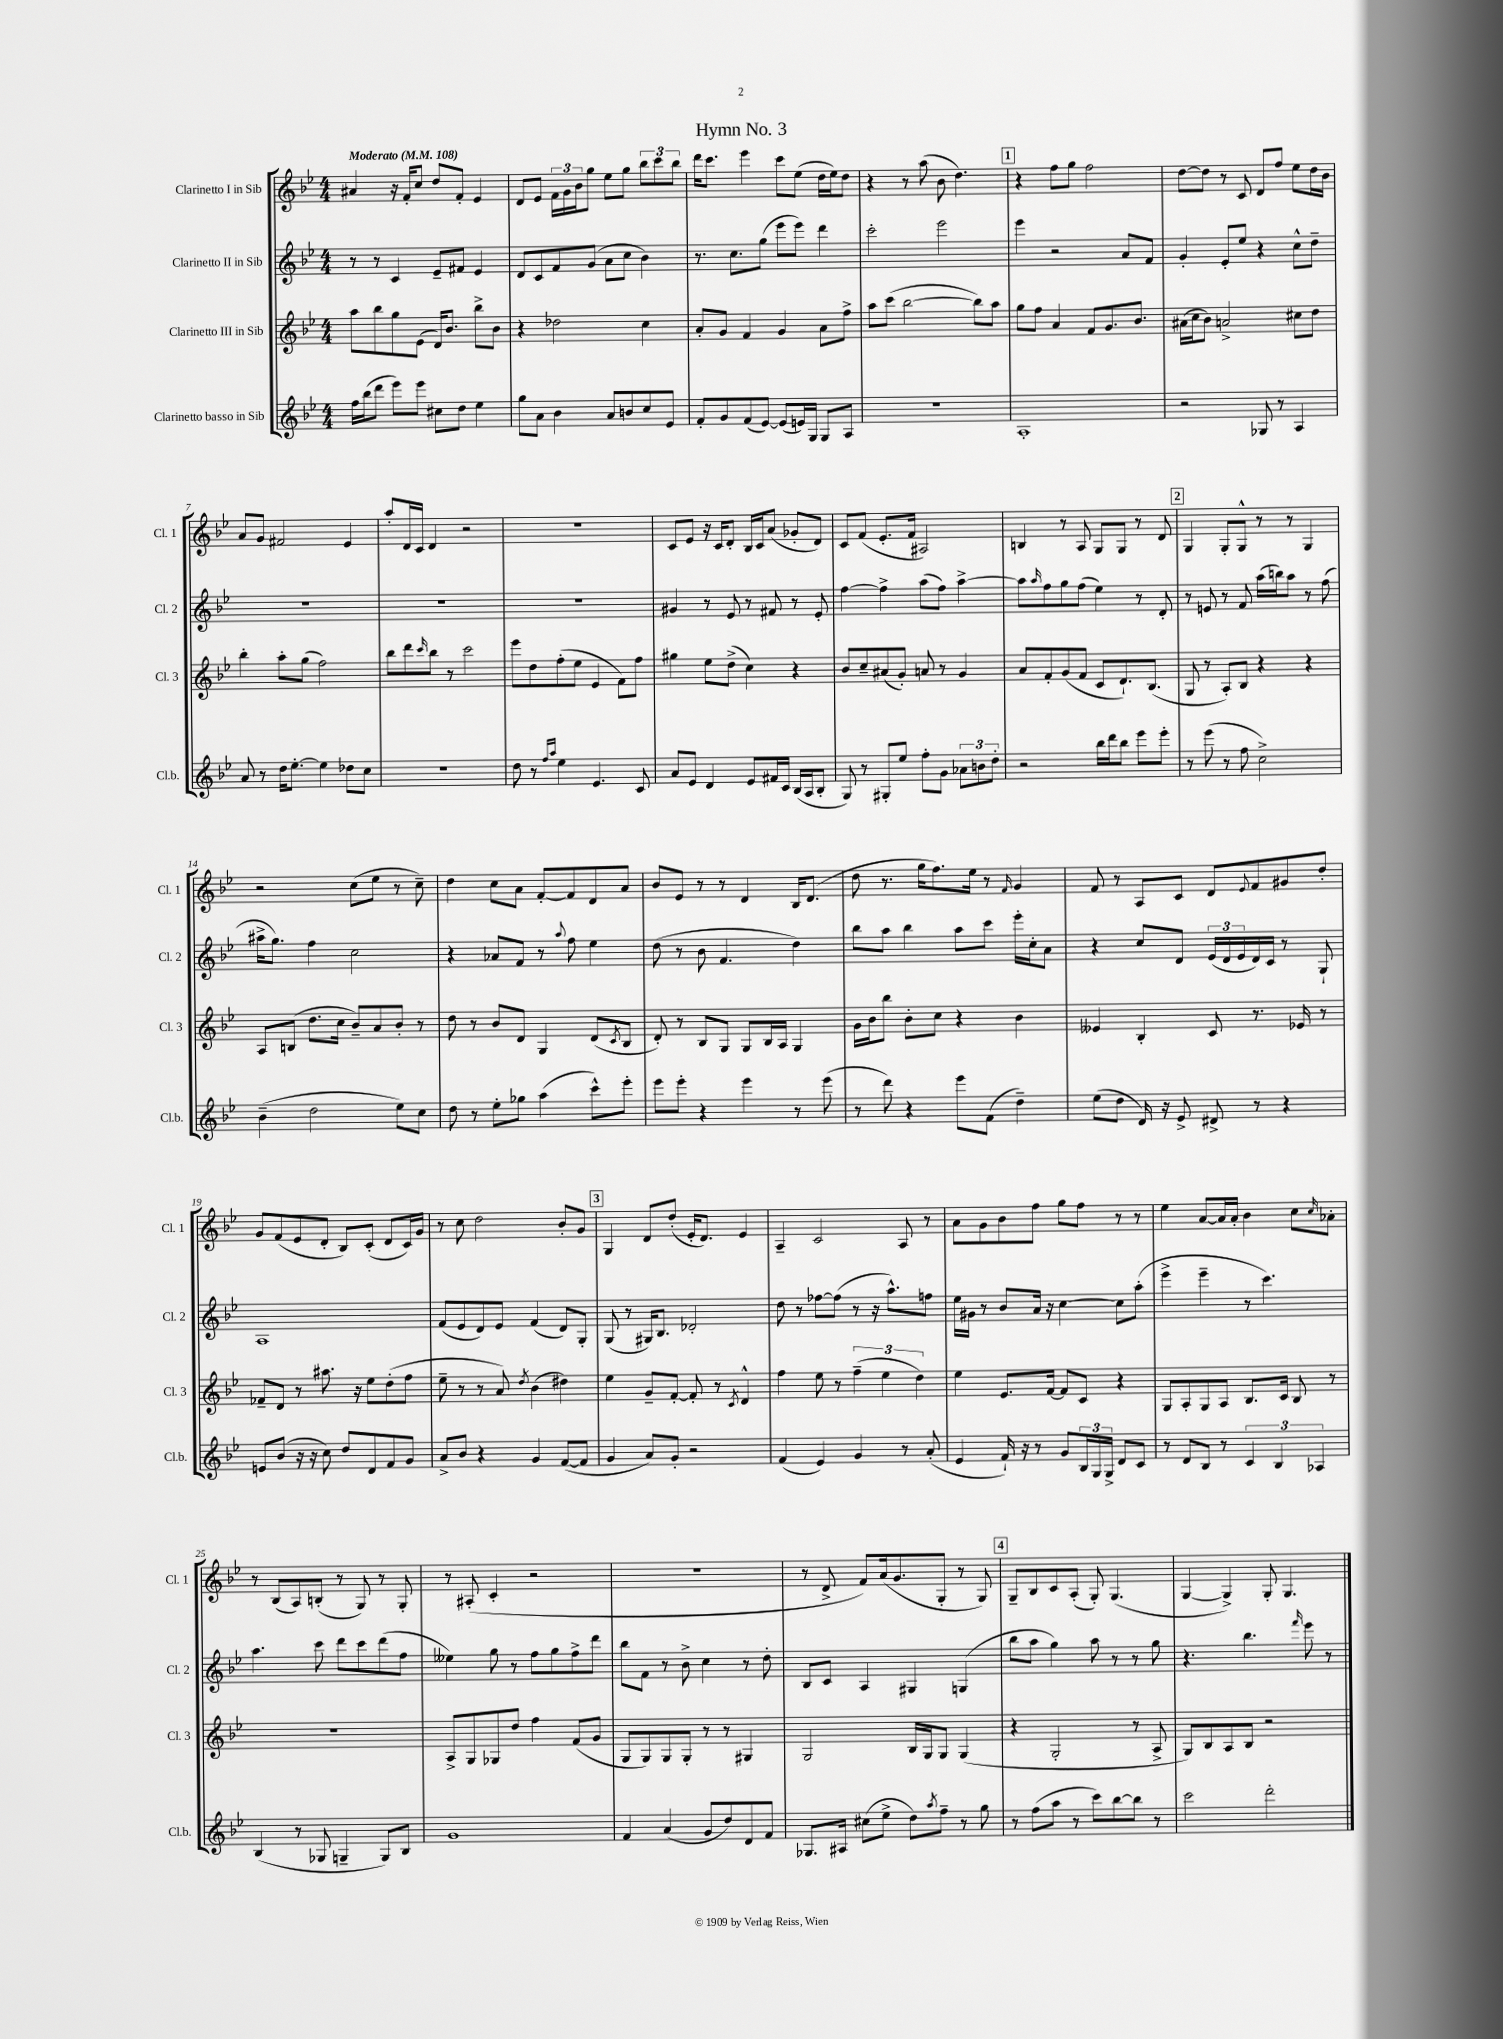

**kern	**kern	**kern	**kern
*staff4	*staff3	*staff2	*staff1
*clefG2	*clefG2	*clefG2	*clefG2
*k[b-e-]	*k[b-e-]	*k[b-e-]	*k[b-e-]
*M4/4	*M4/4	*M4/4	*M4/4
*MM108	*MM108	*MM108	*MM108
16ff\LL	8aa\L	8r	4a#/
(16bb-\J	.	.	.
8ddd\J	8bb-\	8r	.
8eee-\L)	8gg\	4c/	16r
.	.	.	16f'/LK
8eee-\J	(8e-\J	.	8cc/J
8cc#\L	16d/LK)	8e-~/L	8dd/L
.	8.b-/J	.	.
8dd\J	.	8f#/J	8f'/J
4ee-\	8bb-^\L	4e-/	4e-/
.	8b-\J	.	.
=	=	=	=
8gg\L	4r	8d/L	8d/L
8a\J	.	8c/	8e-/J
4b-\	2dd-\	8f/	24f\LL
.	.	.	24g\
.	.	.	24b-\J
.	.	(8g/J	8gg\J
8a/L	.	8a\L	8ee-\L
8b/	.	8cc\J	8gg\J
8cc/	4cc\	4b-\)	12bb-\L
.	.	.	12ccc\
8e-/J	.	.	.
.	.	.	12bb-\J
=	=	=	=
8f'/L	8a'/L	8.r	16ddd\LK
.	.	.	8.ccc\J
8g/	8g/J	.	.
.	.	8.cc\L	.
(8f/	4f/	.	4eee-\
[8e-/J)	.	(8gg\J	.
(8e-/]L	4g/	8eee-\L	8ccc\L
16e/L)	.	8eee-\J)	(8ee-\J
16G/JJ	.	.	.
8G/L	8a\L	4ddd\	16dd\LL
.	.	.	16ee-\J)
8A/J	8ff^\J	.	8dd\J
=	=	=	=
1r	8aa\L	2ccc'\	4r
.	(8ccc\J	.	.
.	[2bb-\	.	8r
.	.	.	(8aa\
.	.	2eee-\	8b-\
.	.	.	4.dd\)
.	8bb-\]L)	.	.
.	8aa\J	.	.
=	=	=	=
1A'	8gg\L	4eee-\	4r
.	8ff\J	.	.
.	4a/	2r	8ff\L
.	.	.	8gg\J
.	8f/L	.	2ff\
.	8.g/	.	.
.	.	8a/L	.
.	8.b-/J	.	.
.	.	8f/J	.
=	=	=	=
2r	(16a#\LL	4g'/	[8dd\L
.	16cc\J	.	.
.	8b-\J)	.	8dd\]J
.	2a^/	8e-'/L	8r
.	.	8ee-/J	8c/
8G-/	.	4r	8d/L
8r	.	.	8ff/J
4A/	8cc#\L	8cc^^\L	8ee-\L
.	8dd\J	8dd~\J	16dd\L
.	.	.	16b-\JJ
=	=	=	=
8a/	4bb-'\	1r	8a/L
8r	.	.	8g/J
16dd\LK	8aa'\L	.	2f#/
[8.ee-'\J	.	.	.
.	(8gg\J	.	.
4ee-\]	2ff\)	.	.
8dd-\L	.	.	4e-/
8cc\J	.	.	.
=	=	=	=
1r	8bb-\L	1r	8aa'/L
.	8ddd\	.	16d/L
.	.	.	16c/JJ
.	16qqccc/	.	.
.	8bb-\J	.	4d/
.	8r	.	.
.	2ccc\	.	2r
=	=	=	=
8dd\	8eee-\L	1r	1r
8r	8dd\	.	.
16qqff/LL	.	.	.
16qqaa/JJ	.	.	.
4ee-\	(8ff'\	.	.
.	8ee-\J	.	.
4.e-/	4e-/	.	.
.	8f\L)	.	.
8c/	8ff\J	.	.
=	=	=	=
8a/L	4gg#\	4g#/	8c/L
8e-/J	.	.	8e-/J
4d/	8ee-\L	8r	16r
.	.	.	16c/LK
.	(8dd^\J	8e-/	8d'/J
8e-/L	4cc\)	8r	16B-/LL
.	.	.	16c/J
16f#/L	.	8f#/	(8a/J
16c/JJ	.	.	.
(16B-/LL	4r	8r	8g-'/L
16A/J	.	.	.
8B-'/J	.	8e-'/	8d/J)
=	=	=	=
8G/)	8b-/L	[4ff\	8c/L
8r	8cc~/	.	(8f/J
8G#'/L	(8a#/	4ff^\]	8.e-'/L
8ee-/J	8g'/J)	.	.
.	.	.	16f/Jk
8ff'\L	8a/	(8aa\L	2A#/)
8g\J	8r	8ff\J)	.
12a-\L	4g/	[4aa^\	.
12b\	.	.	.
12dd'\J	.	.	.
=	=	=	=
2r	8a/L	8aa\]L	4B/
.	.	16qqaa/	.
.	8f'/	8ff\	.
.	(8g/	8gg\	8r
.	8f/J	(8ff\J	8A/
16bb-\LL	8c/L	4ee-\)	8G/L
16ddd\J	.	.	.
8bb-\J	8.d`/)	.	8G/J
8eee-\L	.	8r	8r
.	(8.B-/J	.	.
8eee-'\J	.	8d'/	8d/
=	=	=	=
8r	8G/	8r	4G/
(8eee-\	8r	8e/	.
8r	8A'/L)	8r	8G'/L
8ff\	8B-/J	8f/	8G^^/J
2cc^\)	4r	(16aa\LL	8r
.	.	16bb\J)	.
.	.	8aa\J	8r
.	4r	8r	4G/
.	.	(8ff\	.
=	=	=	=
(4b-~\	8A/L	16aa#^\LK	2r
.	.	8.gg\J)	.
.	(8B/J	.	.
2dd\	8.dd\L	4ff\	.
.	16cc\Jk	.	.
.	8b-~/L)	2cc\	(8cc\L
.	8a/	.	8ee-\J
8ee-\L)	8b-'/J	.	8r
8cc\J	8r	.	8cc~\)
=	=	=	=
8dd\	8dd\	4r	4dd\
8r	8r	.	.
8ee-'\L	8b-/L	8a-/L	8cc\L
8gg-\J	8d/J	8f/J	8a\J
(4aa\	4G/	8r	[8f'/L
.	.	8qqaa/	.
.	.	8ff\	8f/]
8ccc^^\L)	(8d/L	4ee-\	8d/
.	8qc/	.	.
8eee-'\J	8B-/J	.	8a/J
=	=	=	=
8eee-\L	8d'/)	(8dd\	8b-/L
8eee-'\J	8r	8r	8e-/J
4r	8B-/L	8b-\	8r
.	8G/J	4.f/	8r
4eee-\	8G/L	.	4d/
.	16B-/L	.	.
.	16A/JJ	.	.
8r	4G/	4dd\)	16B-/LK
.	.	.	(8.d/J
(8eee-\	.	.	.
=	=	=	=
8r	16g\LL	8bb-\L	8dd\
.	16b-\J	.	.
8ddd\)	8bb-\J	8aa\J	8.r
4r	8b-'\L	4bb-\	.
.	.	.	16gg\LK
.	8cc\J	.	8.ff\)
8eee-\L	4r	8aa\L	.
.	.	.	16ee-\Jk
(8f\J	.	8ccc\J	8r
.	.	.	16qqf/
4dd~\)	4b-\	16eee-'\LL	4g/
.	.	16cc'\J	.
.	.	8a\J	.
=	=	=	=
(8ee-\L	4e--/	4r	8f/
8dd\J	.	.	8r
16d/)	4B-'/	8cc/L	8A/L
16r	.	.	.
8e-^/	.	8d/J	8c/J
8d#^/	8c/	(24e-/LL	8d/L
.	.	24d/	.
.	.	24e-/	.
.	.	.	8qqe-/
8r	8.r	16d/)	8f/
.	.	16c/JJ	.
4r	.	8r	8g#/
.	16e-/	.	.
.	8r	8G`/	8dd'/J
=	=	=	=
8e/L	8f-~/L	1A	8g/L
(8b-/J	8d/J	.	(8f/
16r	8r	.	8e-/
16r	.	.	.
8cc\)	8.aa#\	.	8d'/J
8dd/L	.	.	8B-/L)
.	16r	.	.
8d/	8ee-\L	.	(8c'/J
8f/	(8dd'\	.	8d/L
8g/J	8ff\J	.	16c/L)
.	.	.	16g/JJ
=	=	=	=
8a^/L	8ee-~\	(8f/L	8r
8b-/J	8r	8e-/	8cc\
4r	8r	8d/)	2dd\
.	8a/)	8e-/J	.
.	8qdd/	.	.
4g/	(4b-\	(4f/	.
([8f/L	4dd#\)	8d/L)	8b-'/L
8f/]J	.	8G'/J	8g/J
=	=	=	=
4g/	4ee-\	(8G/	4G/
.	.	8r	.
8a/L)	8g~/L	16G#/LK)	8d/L
.	.	8.B-/J	.
8g'/J	[8f'/J	.	(8dd'/J
2r	8f'/]	2d-'/	16e-'/LK
.	.	.	8.d/J)
.	8r	.	.
.	8qc/	.	.
.	4d^^/	.	4e-/
=	=	=	=
(4f/	4ff\	8dd\	4A~/
.	.	8r	.
4e-/)	8ee-\	[8ff-\L	2c/
.	8r	(8ff-\]J	.
4g/	(6ff~\	8r	.
.	.	16r	.
.	6ee-\	.	.
.	.	8.aa^^\L)	.
8r	.	.	8A/
.	6dd\)	.	.
(8a'/	.	8ff\J	8r
=	=	=	=
4e-/	4ee-\	16ee-\LL	8a\L
.	.	16g#\JJ	.
.	.	8r	8g\
16f`/)	8.e-/L	8b-/L	8b-\
16r	.	.	.
8r	.	16a/Jk	8ff\J
.	[16f/Jk	16r	.
8g/L	8f/]L	[4cc\	8gg\L
24B-/L	8c/J	.	8ff\J
24G/	.	.	.
24G^/JJ	.	.	.
8d/L	4r	8cc\]L	8r
8c/J	.	(8aa'\J	8r
=	=	=	=
8r	8G/L	4eee-^\	4ee-\
8d/L	8A'/	.	.
8B-/J	8G/	4eee-~\	[8a/L
8r	8A/J	.	16a/]L
.	.	.	16a'/JJ
6c/	8.B-/L	8r	4b-\
.	.	4.ccc\)	.
6B-/	.	.	.
.	16c/Jk	.	.
.	8B-/	.	8cc\L
6A-/	.	.	.
.	.	.	16qqcc/
.	8r	.	8a-'\J
=	=	=	=
(4B-/	1r	4.aa\	8r
.	.	.	(8B-/L
8r	.	.	8A/)
8G-/	.	8ccc\	(8B'/J
4G~/	.	8ddd\L	8r
.	.	8ccc\	8G/)
8G/L)	.	(8ddd\	8r
8B-/J	.	8ff\J	8G'/
=	=	=	=
1g	8A^/L	4ee--\)	8r
.	8G/	.	(8A#'/
.	8G-/	8gg\	4c'/
.	8dd/J	8r	.
.	4ff\	8ff\L	2r
.	.	8gg\	.
.	(8f/L	8ff^\	.
.	8g/J	8ddd\J	.
=	=	=	=
4f/	8G/L	8bb-\L	1r
.	8G/)	8f\J	.
(4a/	8G/	8r	.
.	8G'/J	8b-^\	.
8g/L	8r	4cc\	.
8dd/)	8r	.	.
8d/	4G#/	8r	.
8f/J	.	8dd'\	.
=	=	=	=
8.G-/L	2G/	8B-/L	8r
.	.	8c/J	8d^/
16A#/Jk	.	.	.
(8cc#\L	.	4A/	8f/L)
8ee-^\J	.	.	(16a/k
.	.	.	8.g/
8dd\L)	16B-/LL	4G#/	.
.	16G/J	.	.
8qaa/	.	.	.
8ff~\J	8G/J	.	8G'/J
8r	(4G/	(4G/	8r
8gg\	.	.	8G/)
=	=	=	=
8r	4r	8bb-\L	8G~/L
(8ff\L	.	8aa\J	8B-/
8aa\J	2G'/	4gg\)	8c/
8r	.	.	(8A'/J
8ccc\L)	.	8aa\	8G'/)
[8bb-\	.	8r	(4.G/
8bb-\]J	8r	8r	.
8r	8A^/	8gg\	.
=	=	=	=
2ccc\	8G/L)	4.r	[4G/
.	8B-/	.	.
.	8A/	.	4G^/])
.	8B-/J	4.bb-\	.
2ddd'\	2r	.	8G'/
.	.	.	4.G/
.	.	16qqfff/	.
.	.	8eee-\	.
.	.	8r	.
==	==	==	==
*-	*-	*-	*-
